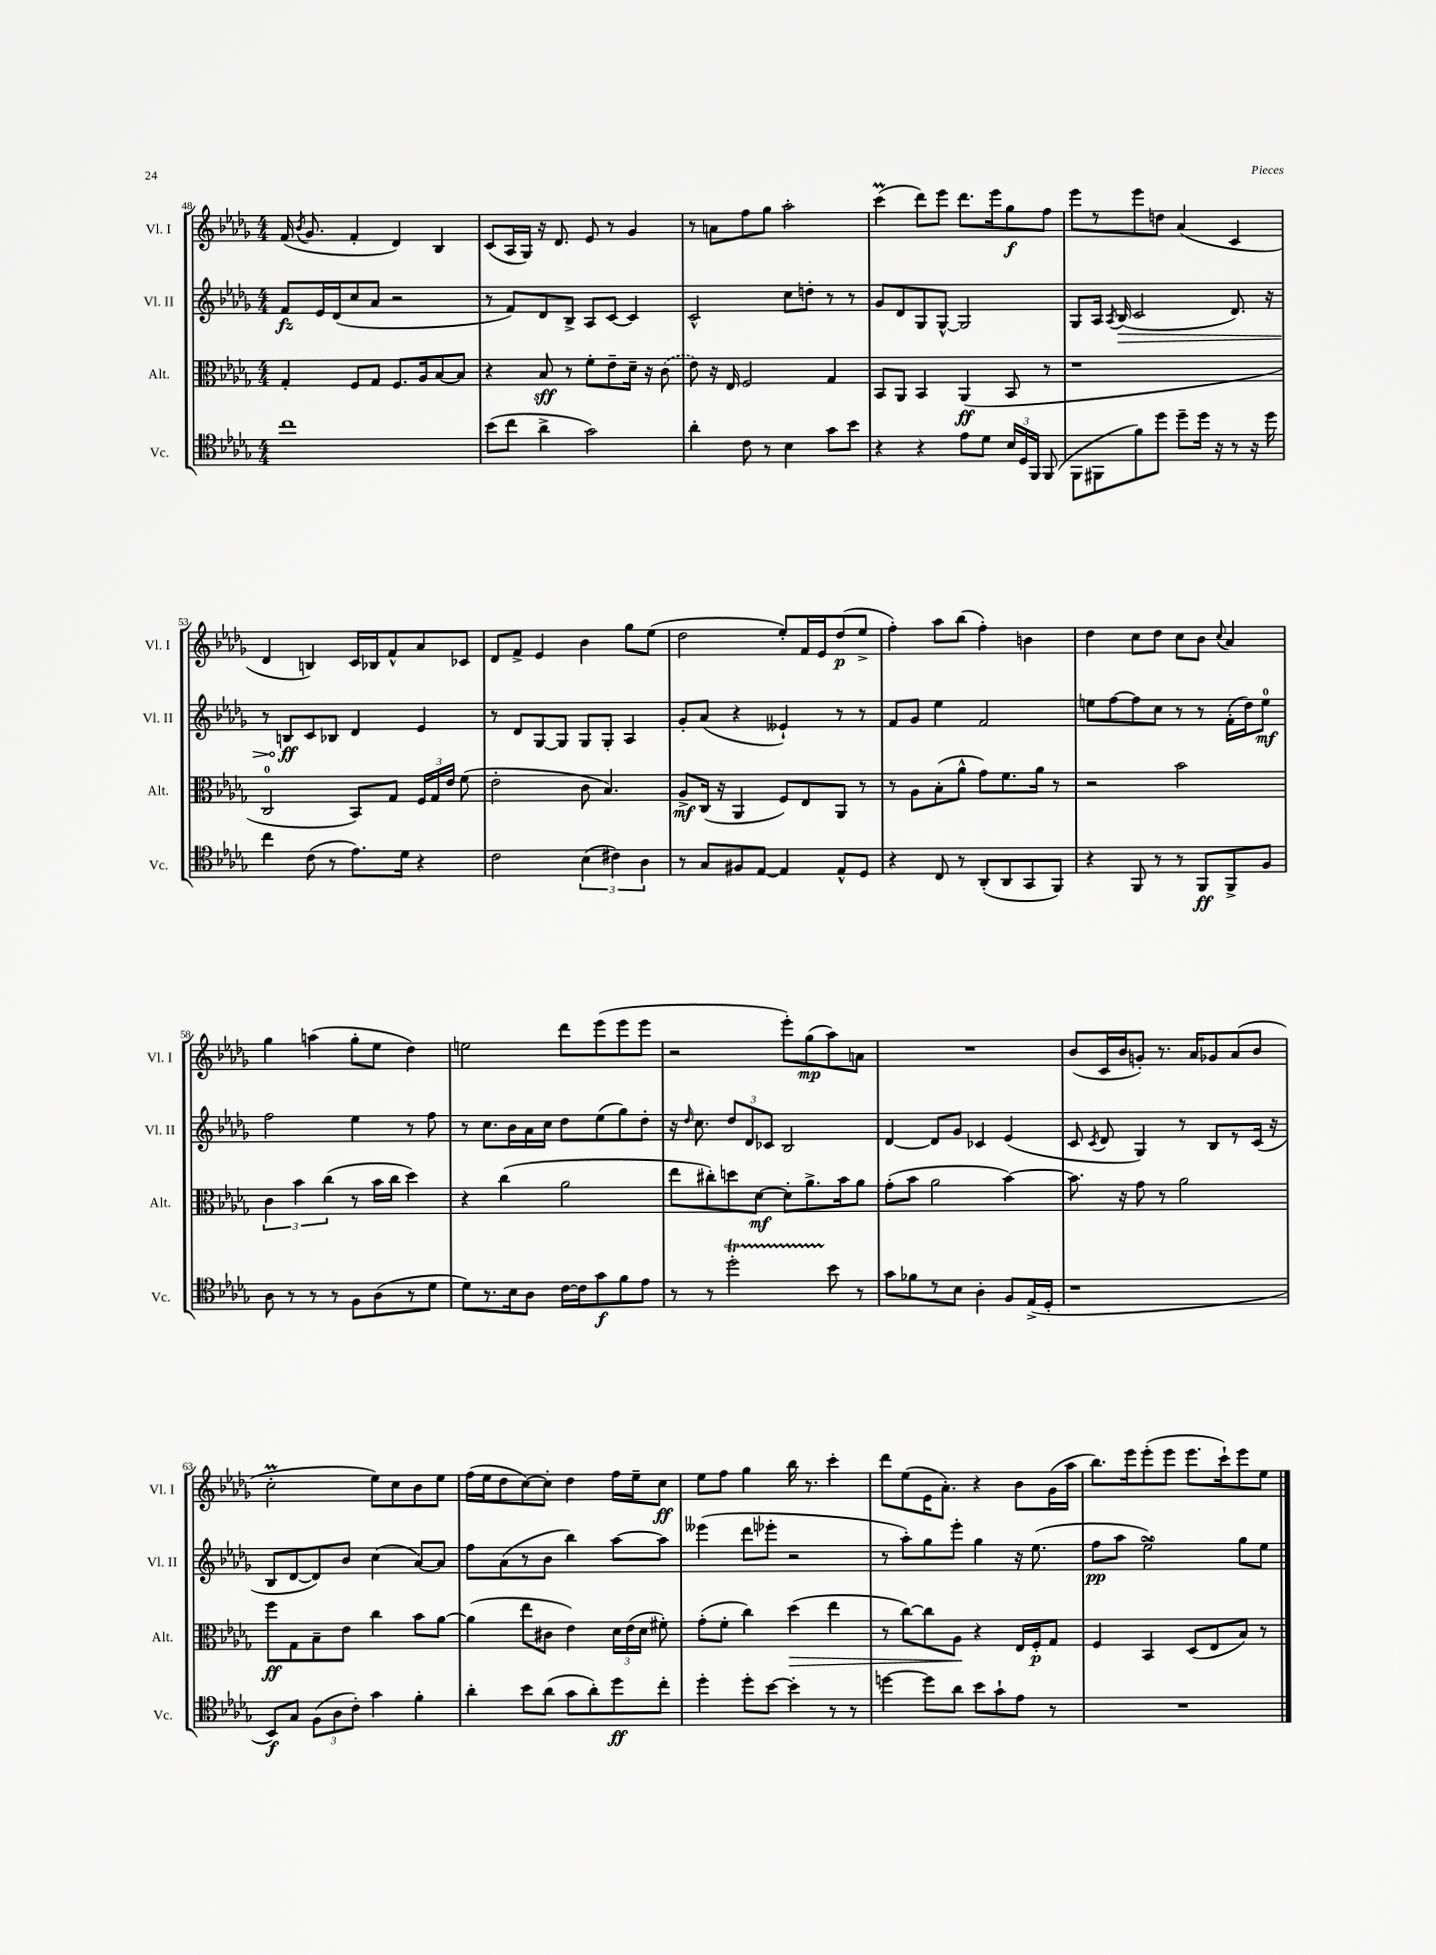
<<
\new StaffGroup <<
\new Staff = "s0" \with { instrumentName = "Vl. I" shortInstrumentName = "Vl. I" } {
    \clef treble \key des \major \numericTimeSignature \time 4/4
    \autoBeamOff f'16( \acciaccatura { bes'8 } ges'8. f'4-. des'4) bes4 |
    c'8[( aes16 ges16]) r16 des'8. ees'8 r8 ges'4 |
    r8 a'8[ f''8 ges''8] aes''2-. |
    c'''4\prall( des'''8[) ees'''8] des'''8.[ ees'''16 ges''8\f f''8] |
    ees'''8[ r8 ees'''8 d''8] aes'4( c'4 |
    des'4 b4) c'16[ bes16 f'8-^ aes'8 ces'8] |
    des'8[ f'8]-> ees'4 bes'4 ges''8[ ees''8]( |
    des''2 ees''8[-.) f'16 ees'16 des''8\p( ees''8]-> |
    f''4-.) aes''8[ bes''8]( f''4-.) b'4 |
    des''4 c''8[ des''8] c''8[ bes'8] \appoggiatura { c''8 } aes'4 |
    ges''4 a''4( ges''8[-. ees''8] des''4) |
    e''2 des'''8[ ees'''8( ees'''8 ees'''8] |
    r2 ees'''8[-.) ges''8\mp( aes''8) a'8] |
    R1 |
    bes'8[( c'16 bes'16 g'8]-.) r8. aes'16[ ges'8 aes'8( bes'8] |
    c''2-.\prall ees''8[) c''8 bes'8 ees''8] |
    f''16[( ees''16 des''8 c''8~) c''8]-. des''4 f''16[ ees''16-- c''8]\ff |
    ees''8[ f''8] ges''4 bes''16 r8. c'''4-. |
    des'''8[ ees''8( ees'16 aes'8.]-.) r4 bes'8[ ges'16( aes''16] |
    bes''8.[) ees'''16 ees'''8-.( ees'''8] ees'''8.[ c'''16-!) ees'''8 ees''8] \bar "|." |
}
\new Staff = "s1" \with { instrumentName = "Vl. II" shortInstrumentName = "Vl. II" } {
    \clef treble \key des \major \numericTimeSignature \time 4/4
    \autoBeamOff f'8[\fz ees'16 des'16( c''8 aes'8] r2 |
    r8 f'8[) des'8 bes8]-> aes8[ c'8]~ c'4 |
    c'2-^ c''8[ d''8]-. r8 r8 |
    ges'8[ des'8 ges8 ges8]~-^ ges2 |
    ges8[ aes16] \acciaccatura { aes8 } \once \override Hairpin.circled-tip = ##t bes16\>( c'2 des'8.) r16 |
    r8 b8[\ff\! c'8 bes8] des'4 ees'4 |
    r8 des'8[ ges8~ ges8] ges8[ ges8]-. aes4 |
    ges'8[-. aes'8]( r4 eeses'4-!) r8 r8 |
    f'8[ ges'8] ees''4 f'2 |
    e''8[ f''8~ f''8 c''8] r8 r8 f'16[-.( des''16) e''8]-0\mf |
    f''2 ees''4 r8 f''8 |
    r8 c''8.[ bes'16 aes'16 c''16] des''8[ ees''8( ges''8) des''8]-. |
    r16 \grace { des''16 } c''8. \tuplet 3/2 { des''8[ des'8 ces'8] } bes2 |
    des'4~ des'8[ ges'8] ces'4 ees'4( |
    c'8 \acciaccatura { c'8 } des'8 ges4) r8 bes8[ r8 c'16]( r16 |
    bes8[ des'8~ des'8) bes'8] c''4( aes'8[~) aes'8] |
    f''8[ aes'8( r8 bes'8] bes''4) aes''8[~ aes''8] |
    eeses'''4( des'''8[ ees'''8]-. r2 |
    r8 aes''8[-.) ges''8 ees'''8]-. ges''4 r16 ees''8.( |
    f''8[\pp aes''8] ees''2->\turn) ges''8[ ees''8] \bar "|." |
}
\new Staff = "s2" \with { instrumentName = "Alt." shortInstrumentName = "Alt." } {
    \clef alto \key des \major \numericTimeSignature \time 4/4
    \autoBeamOff ges4-. f8[ ges8] f8.[ aes16 bes8~ bes8] |
    r4 bes8\sff r8 f'8[-. ees'8-- des'16]-- r16 \once \slurDashed c'8( |
    ees'8) r16 ees16 f2 ges4 |
    bes,8[ aes,8] bes,4 aes,4\ff( bes,8 r8 |
    r1 |
    c2-0 bes,8[) ges8] \tuplet 3/2 { f16[ ges16 ees'16] } f'8( |
    ees'2-. c'8 bes4.) |
    aes8[->\mf c16]( r16 aes,4 f8[) ees8 aes,8] r8 |
    r8 aes8[ bes8-.( aes'8]-^ ges'8[) f'8. aes'16] r8 |
    r2 bes'2 |
    \tuplet 3/2 { c'4 bes'4 c''4( } r8 bes'16[ c''16] des''4) |
    r4 c''4( aes'2 |
    ees''8[ cis''8-.) d''8 des'8]~\mf des'8[-. aes'8.-> bes'16 aes'8] |
    ges'8[-.( bes'8] aes'2 bes'4~) |
    bes'8. r16 ges'8 r8 aes'2 |
    f''8[\ff ges8 bes8-- ees'8] c''4 bes'8[ aes'8]~ |
    aes'4( ees''8[ cis'8] ees'4) \tuplet 3/2 { des'16[ ees'16( des'16] } fis'8-.) |
    ges'8[-.( f'8]-. c''4) des''4\>( ees''4 |
    r8 c''8[~) c''8 aes8]\! r4 ees16[ f16-.\p ges8] |
    f4 bes,4 des8[( ees8 bes8]) r8 \bar "|." |
}
\new Staff = "s3" \with { instrumentName = "Vc." shortInstrumentName = "Vc." } {
    \clef tenor \key des \major \numericTimeSignature \time 4/4
    \autoBeamOff c''1 |
    bes'8[( c''8] aes'4-> ges'2) |
    aes'4-. c'8 r8 bes4 ges'8[ bes'8] |
    r4 r4 ees'8[ des'8] \tuplet 3/2 { bes16[ des16 f,16] } f,8( |
    f,8[ fis,8 f'8) des''8] des''8[-- des''16] r16 r8 r16 des''16 |
    c''4 c'8( r8 ees'8.[) des'16] r4 |
    c'2 \tuplet 3/2 { bes4( cis'4) aes4 } |
    r8 ges8[ fis8 ees8]~ ees4 ees8[-^ des8] |
    r4 c8 r8 aes,8[-.( aes,8 ges,8 f,8]) |
    r4 f,8 r8 r8 f,8[\ff f,8-> f8] |
    aes8 r8 r8 r8 f8[ aes8( r8 des'8] |
    des'8[) r8. bes16 aes8] c'16[~ c'16 ges'8\f f'8 ees'8] |
    r8 r8 des''2-.\startTrillSpan bes'8\stopTrillSpan r8 |
    ges'8[ fes'8 r8 bes8] aes4-. f8[ ees16->( des16]-. |
    r1 |
    bes,8[\f) ges8] \tuplet 3/2 { f8[( aes8 c'8]-.) } ges'4 f'4-. |
    aes'4-. bes'8[ aes'8]( ges'8[ aes'8-.) des''8\ff c''8]-. |
    des''4-. des''8[-. bes'8]~ bes'4-. r8 r8 |
    d''4~ d''8[ aes'8] bes'8[ ges'8-! ees'8] r8 |
    R1 \bar "|." |
}
>>
>>
\layout { \context { \Score currentBarNumber = #48 } }
